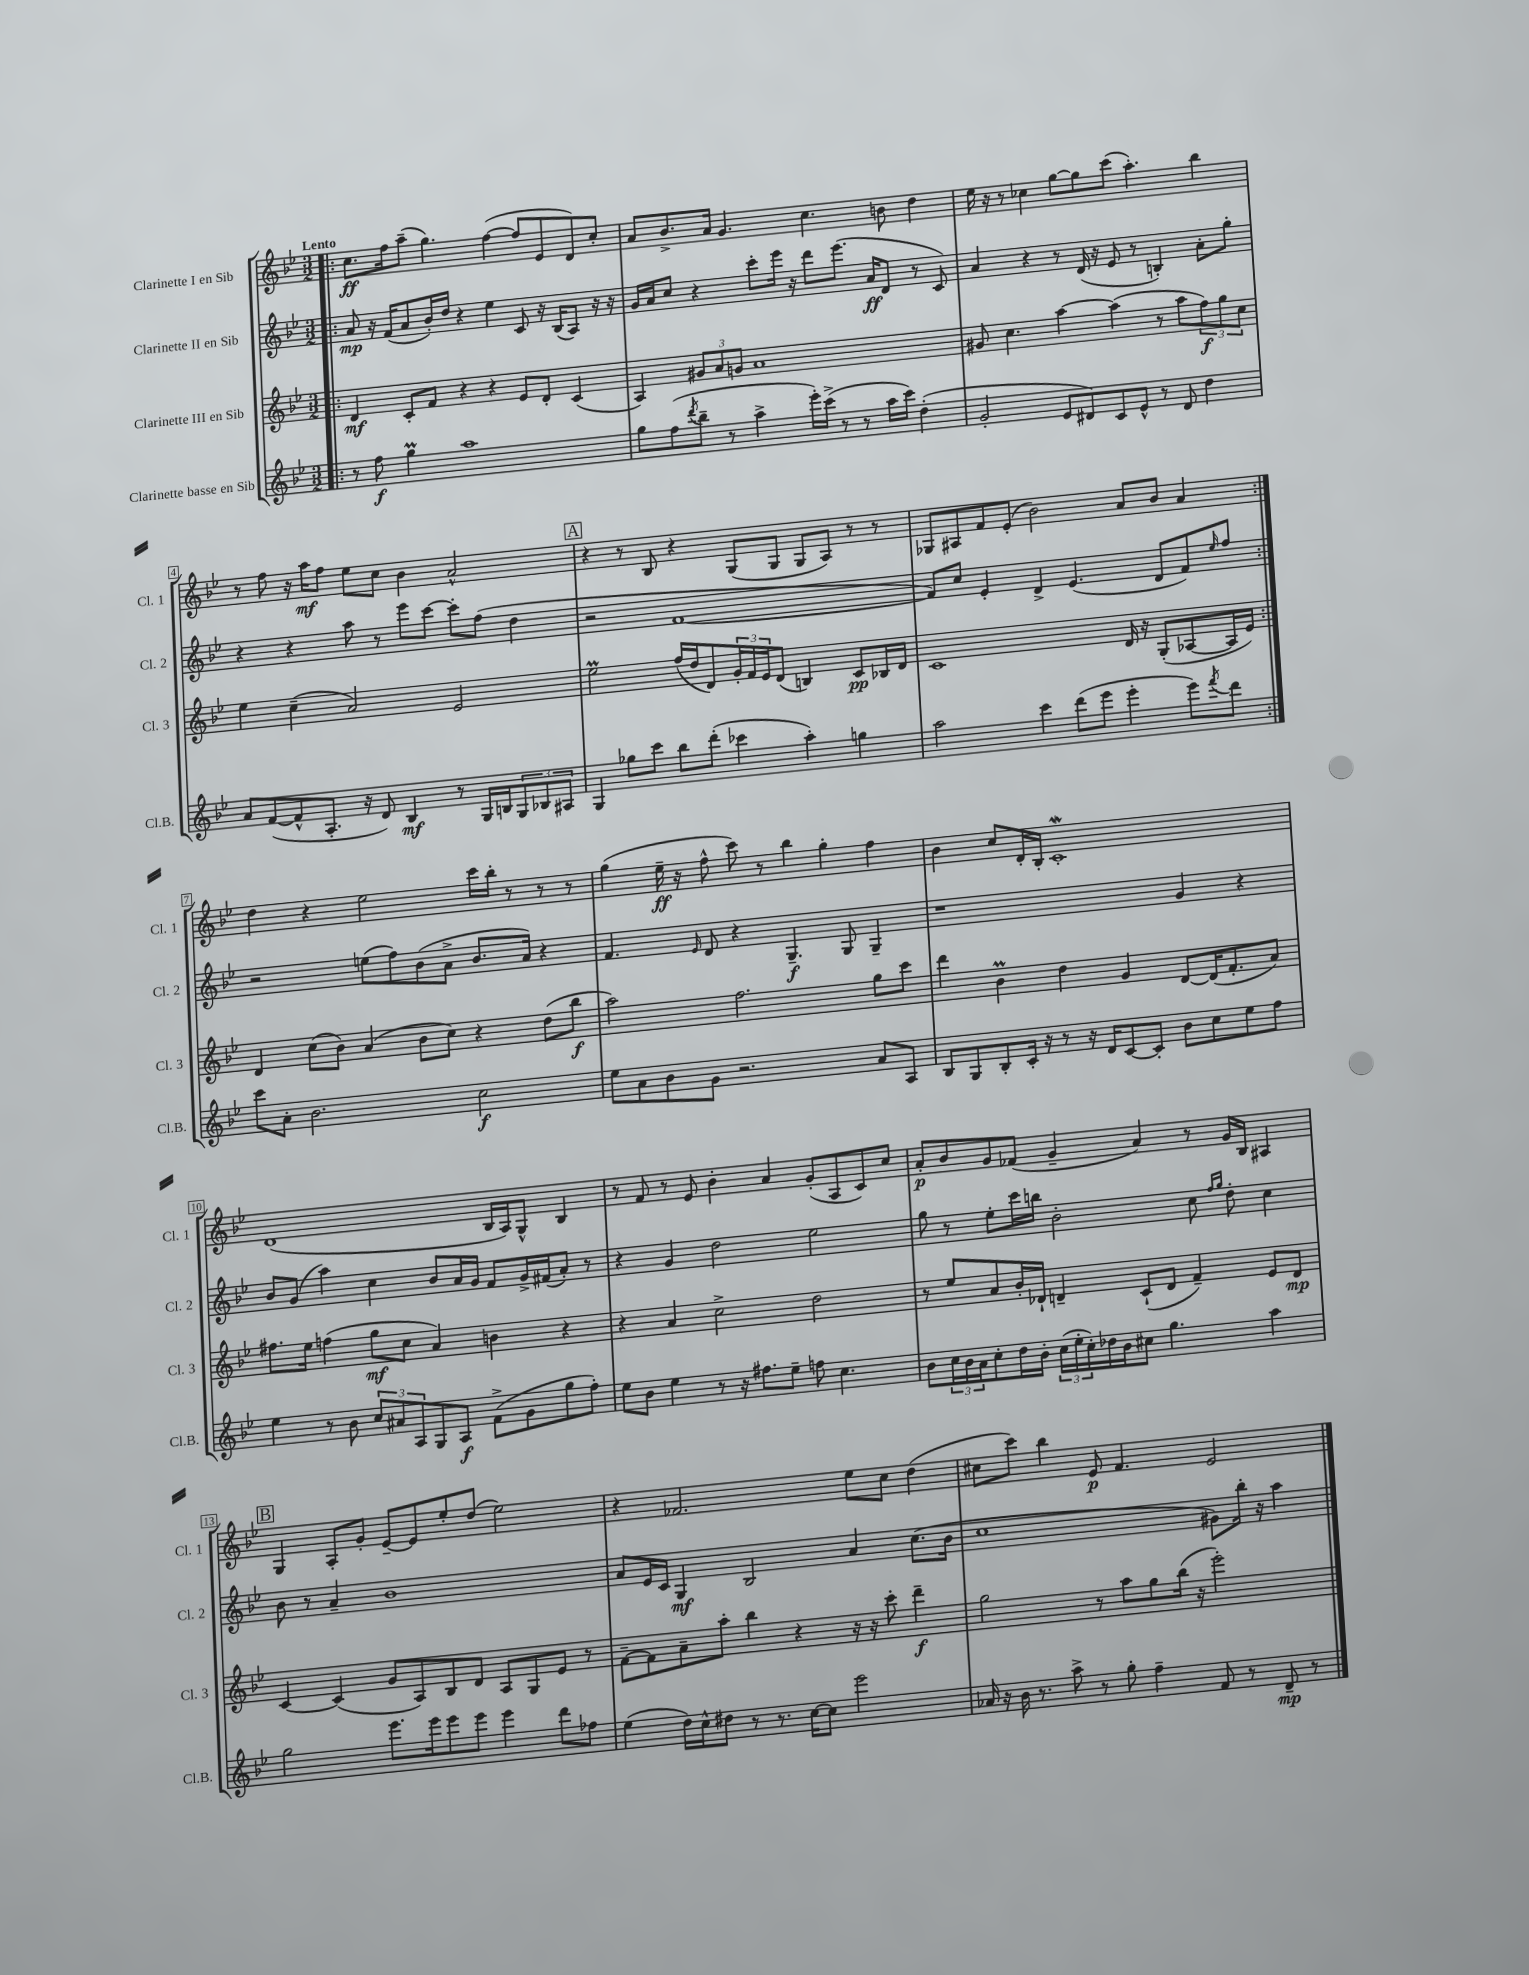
<<
\new StaffGroup <<
\new Staff = "s0" \with { instrumentName = "Clarinette I en Sib" shortInstrumentName = "Cl. 1" } {
    \clef treble \key bes \major \numericTimeSignature \time 3/2 \tempo "Lento"
    \repeat volta 2 { \bar ".|:" c''8.\ff f''16 a''8--( g''4.) f''4~( f''8 ees'8 d'8) c''8-. |
    a'8 bes'8.-> a'16 g'4. c''4. b'8 d''4 |
    ees''16 r16 r8 ces''4 g''8~ g''8 c'''8( a''4.-.) bes''4 |
    r8 f''8 r16 a''16\mf f''8 ees''8 c''8 bes'4 a'2-^ |
    \mark \markup { \box "A" } r4 r8 bes8 r4 g8( g8 g8 a8) r8 r8 |
    ges8 ais8 f'8 ees'8-.( bes'2) a'8 bes'8 a'4 | }
    d''4 r4 ees''2 c'''16 bes''16-. r8 r8 r8 |
    g''4( ees''16--\ff r16 f''8-^ c'''8) r8 bes''4 g''4-. f''4 |
    bes'4 c''8 d'16-. bes16-. c'1-.\mordent |
    d'1( bes16 a16) g8-^ bes4 |
    r8 f'8 r8 ees'8 bes'4-. a'4 g'8-.( a8 c'8) c''8 |
    a'8-.\p bes'8 g'8 fes'8( g'4-- a'4) r8 g'16 bes16 ais4 |
    \mark \markup { \box "B" } g4 a8-. g'8-. ees'8~-- ees'8 ees''8-. d''8( ees''2) |
    r4 fes'2. ees''8 c''8 d''4( |
    cis''8 c'''8) bes''4 ees'8\p f'4. ees'2 \bar "|." |
}
\new Staff = "s1" \with { instrumentName = "Clarinette II en Sib" shortInstrumentName = "Cl. 2" } {
    \clef treble \key bes \major \numericTimeSignature \time 3/2
    \repeat volta 2 { \bar ".|:" a'8\mp r16 f'16( a'8 bes'16-.) d''16 r4 ees''4 c'8 r16 bes16( a8) r16 r16 |
    g'16 a'16 c''8 r4 c'''8-. ees'''16 r16 d'''8 ees'''8.( a'16\ff d'8 r8 c'8) |
    a'4 r4 r8 d'16( r16 ees'8 r8 b4-.) a'8-. g''8-. |
    r4 r4 a''8 r8 ees'''8 c'''8~ c'''8-. f''8( d''4 |
    \mark \markup { \box "A" } r2 f'1~ |
    f'8) c''8 ees'4-. d'4-> ees'4.( d'8 f'8) \grace { ees''16 } f''8 | }
    r2 e''8( f''8) bes'8( a'8-> bes'8. a'16) r4 |
    f'4. \grace { ees'16 } d'8 r4 g4.--\f g8 g4-- |
    r1 g'4 r4 |
    bes'8 g'8( a''4) c''4 bes'8 a'16 g'16 f'8 g'16-> fis'16( a'8-.) r8 |
    r4 g'4 d''2 ees''2 |
    g''8 r8 ees''8-. c'''16 b''16 bes'2-. c''8 \grace { f''16 g''16 } d''8-. c''4 |
    \mark \markup { \box "B" } bes'8 r8 a'4-- bes'1 |
    a'8 ees'16 c'16 g4\mf bes2 a'4 c''8.( bes'16 |
    c''1 gis'8) bes''16-. r16 a''4 \bar "|." |
}
\new Staff = "s2" \with { instrumentName = "Clarinette III en Sib" shortInstrumentName = "Cl. 3" } {
    \clef treble \key bes \major \numericTimeSignature \time 3/2
    \repeat volta 2 { \bar ".|:" d'4\mf c'8-. f'8 r4 r4 ees'8 d'8-. c'4( |
    a4) \tuplet 3/2 { gis'8 a'8 g'8 } a'1 |
    gis'8 c''4. a''4~ a''4( r8 a''8 \tuplet 3/2 { f''8\f) g''8 c''8 } |
    ees''4 c''4--( a'2) ees'2 |
    \mark \markup { \box "A" } ees''2\prall f''16( d''16 d'8) \tuplet 3/2 { g'16-. f'16 ees'16 } d'8( b4) c'8\pp bes16 d'16 |
    c'1 d'16 r16 g8-.( aes8~ aes16 ees'16) | }
    d'4 c''8( bes'8) a'4( bes'8 c''8) r4 d''8( bes''8\f |
    a''2) f''2. g''8 c'''8 |
    d'''4 bes'4\prall d''4 g'4 d'8~ d'16( f'8.-. a'8) |
    fis''8. ees''16 f''4( g''8\mf c''8 a'4) b'4 r4 |
    r4 a'4 c''2-> d''2 |
    r8 ees''8 a'8 bes'16-. des'16-! d'4-- c'8-!( d'8 f'4--) ees'8 d'8\mp |
    \mark \markup { \box "B" } c'4~ c'4( g'8 a8) bes8 d'8 a8 g8 ees'8 r8 |
    f'8~-- f'8 a'8-- a''8-. bes''4 r4 r16 r16 c'''8-. d'''4--\f |
    g''2 r8 a''8 g''8 bes''16( r16 ees'''2-.) \bar "|." |
}
\new Staff = "s3" \with { instrumentName = "Clarinette basse en Sib" shortInstrumentName = "Cl.B." } {
    \clef treble \key bes \major \numericTimeSignature \time 3/2
    \repeat volta 2 { \bar ".|:" r8 f''8\f g''4\prall a''1 |
    g''8 f''8( \acciaccatura { d'''8 } bes''8-- r8 a''4-> ees'''16-.) c'''16->( r8 r8 a''16 c'''16) d''4-.( |
    g'2-. ees'8 dis'8) c'8 ees'8-^ r8 dis'8 d''4 |
    a'8 f'8~( f'8-^ a8.-. r16 d'8) bes4\mf r8 g16 b16 \tuplet 3/2 { g8 bes8 ais8 } |
    \mark \markup { \box "A" } g4 ges''8 c'''8 bes''8 d'''8-.( ces'''4 a''4-.) g''4 |
    a''2 c'''4 d'''8( ees'''8 ees'''4-. ees'''8) \acciaccatura { f'''8 } d'''8 | }
    c'''8 a'8-. bes'2. c''2\f |
    ees''8 a'8 bes'8 g'8 r2. a'8 a8 |
    bes8 g8 bes8-. c'16-. r16 r8 r16 d'16 c'8~ c'8-. bes'8 c''8 ees''8 f''8 |
    ees''4 r8 bes'8 \tuplet 3/2 { c''8 ais'8 a8 } g8 a8\f f'8->( g'8 g''8 f''8-.) |
    ees''8 bes'8 ees''4 r8 r16 fis''8. ees''8-- f''8 c''4. |
    bes'8 \tuplet 3/2 { c''16 bes'16 a'16 } c''8-. d''16 bes'16-. \tuplet 3/2 { c''16( ees''16-. c''16-.) } des''16 bes'16 cis''8 g''4. a''4 |
    \mark \markup { \box "B" } g''2 ees'''8. ees'''16 ees'''8 ees'''8 ees'''4 d'''8 fes''8 |
    ees''4( d''16) c''16-^ dis''8 r8 r8. c''16~ c''8 ees'''2 |
    aes'16 r16 bes'16 r8. a''8-> r8 g''8-. f''4-- f'8 r8 d'8--\mp r8 \bar "|." |
}
>>
>>
\layout { \context { \Score \override BarNumber.stencil = #(make-stencil-boxer 0.1 0.3 ly:text-interface::print) } }
